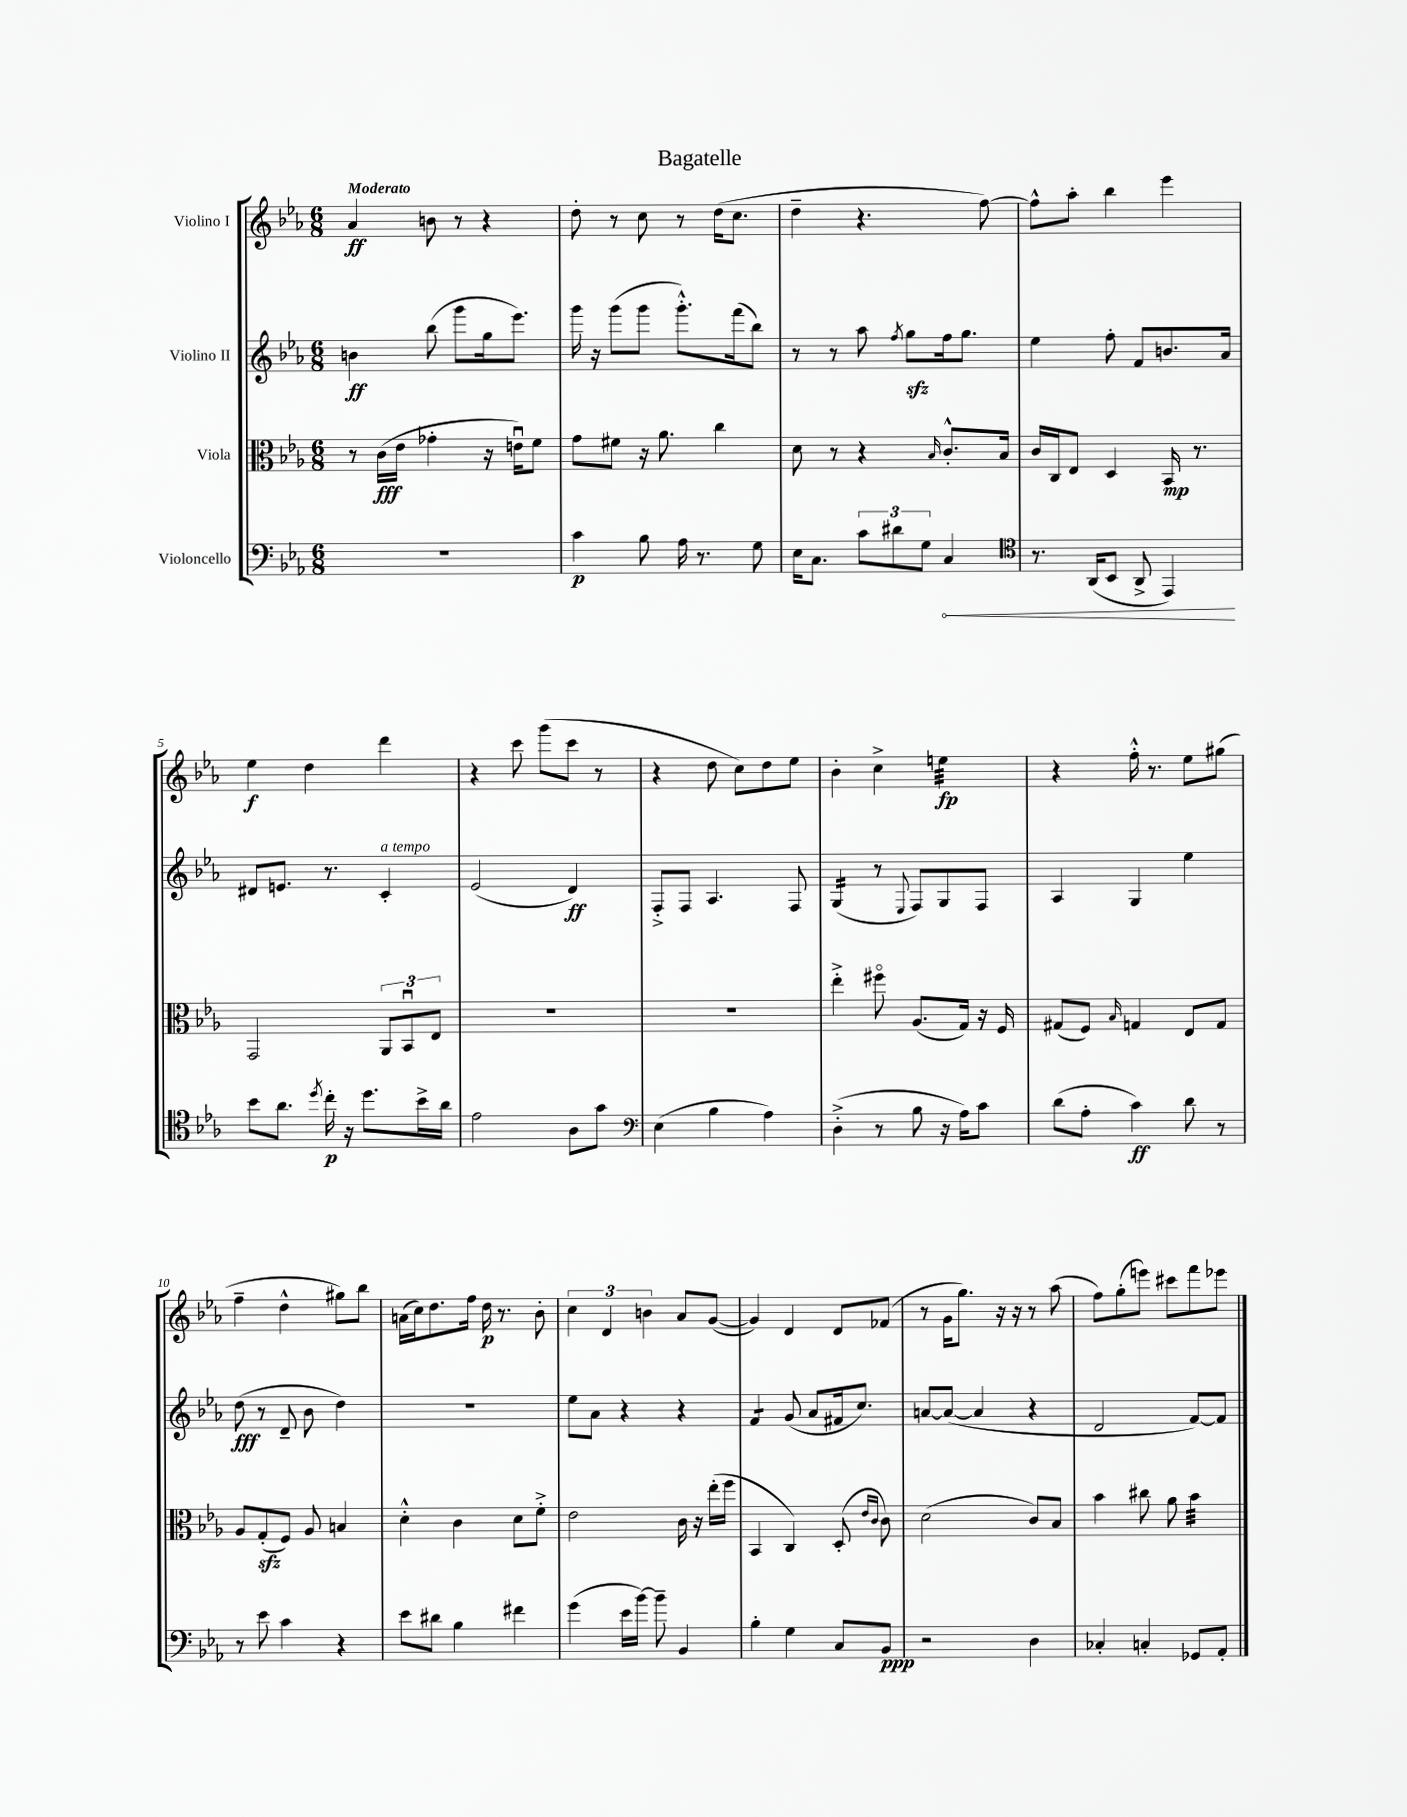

**kern	**kern	**kern	**kern
*staff4	*staff3	*staff2	*staff1
*clefF4	*clefC3	*clefG2	*clefG2
*k[b-e-a-]	*k[b-e-a-]	*k[b-e-a-]	*k[b-e-a-]
*M6/8	*M6/8	*M6/8	*M6/8
2.r	8r	4b	4a-
.	(16c	.	.
.	16e-	.	.
.	4g-'	(8bb-	8b
.	.	8ggg	8r
.	16r	16gg	4r
.	16eu)	8.eee-)	.
.	8f	.	.
=	=	=	=
4c	8g	16ggg	8dd'
.	.	16r	.
.	8f#	(8ggg	8r
8B-	16r	8ggg	8cc
.	8.a-	.	.
16A-	.	8.ggg'^^)	8r
8.r	.	.	.
.	4cc	.	(16dd
.	.	(16fff	8.cc
8G	.	8bb-)	.
=	=	=	=
16E-	8d	8r	4dd~
8.C	.	.	.
.	8r	8r	.
12c	4r	8aa-	4.r
12d#	.	.	.
.	.	8qff	.
.	.	8gg	.
12G	.	.	.
.	16qqB-	.	.
4C	8.c'^^	16ff	.
.	.	8.gg	.
.	.	.	[8ff)
.	16B-	.	.
=	=	=	=
*clefC4	*	*	*
8.r	16c	4ee-	8ff^^]
.	16C	.	.
.	8E-	.	8aa-'
(16AA-	.	.	.
8BB-	4D	8ff'	4bb-
8AA-^	.	8f	.
4EE-)	16BB-	8.b	4eee-
.	8.r	.	.
.	.	16a-	.
=	=	=	=
8b-	2GG	8d#	4ee-
8.a-	.	8.e	.
.	.	.	4dd
8qdd	.	.	.
16cc'	.	8.r	.
16r	.	.	.
8.dd	.	.	.
.	12AA-	4c'	4ddd
.	12BB-u	.	.
16b-^	.	.	.
.	12E-	.	.
16a-	.	.	.
=	=	=	=
2e-	2.r	(2e-	4r
.	.	.	8ccc
.	.	.	(8ggg
8A-	.	4d)	8ccc
8g	.	.	8r
=	=	=	=
*clefF4	*	*	*
(4E-	2.r	8F'^	4r
.	.	8F	.
4B-	.	4.A-	8dd
.	.	.	8cc)
4A-)	.	.	8dd
.	.	8F	8ee-
=	=	=	=
(4D'^	4ee-'^	(4G	4b-'
8r	8ff#o	8r	4cc^
.	.	8qqE-	.
8B-	(8.A-	8F)	.
16r	.	8G	4ee
16A-)	16G)	.	.
8c	16r	8F	.
.	16F	.	.
=	=	=	=
(8d	(8G#	4A-	4r
8A-'	8F)	.	.
.	16qqB-	.	.
4c)	4G	4G	16ff'^^
.	.	.	8.r
8d	8E-	4ee-	8ee-
8r	8G	.	(8gg#
=	=	=	=
8r	8A-	(8dd	4ff~
8e-	(8G'	8r	.
4c	8F)	8d~	4dd^^
.	8A-	8b-	.
4r	4B	4dd)	8gg#)
.	.	.	8bb-
=	=	=	=
8e-	4d'^^	2.r	(16a
.	.	.	16cc)
8d#	.	.	8.dd
4B-	4c	.	.
.	.	.	16ff
.	.	.	16dd
.	.	.	8.r
4f#	8d	.	.
.	8f'^	.	8b-'
=	=	=	=
(4g	2e-	8ee-	6cc
.	.	8a-	.
.	.	.	6d
16e-	.	4r	.
[16b-)	.	.	.
.	.	.	6b
8b-~]	.	.	.
4BB-	16c	4r	8a-
.	16r	.	.
.	(16ee-'	.	([8g
.	16ff	.	.
=	=	=	=
4B-'	4BB-	4f	4g])
4G	4C)	(8g	4d
.	.	8a-	.
8C	(8D'	16f#	8d
.	.	8.cc)	.
.	16qqe-	.	.
.	16qqc	.	.
8BB-	8c)	.	(8f-
=	=	=	=
2r	(2d	[8a	8r
.	.	(8a_	16g
.	.	.	8.gg)
.	.	4a]	.
.	.	.	16r
.	.	.	16r
4D	8c)	4r	8r
.	8B-	.	(8aa-
=	=	=	=
4C-'	4b-	2d	8ff)
.	.	.	(8gg'
4C'	8cc#	.	8eee)
.	8a-	.	8ccc#
8GG-	4b-	[8f)	8fff
8AA-'	.	8f]	8eee-
==	==	==	==
*-	*-	*-	*-
